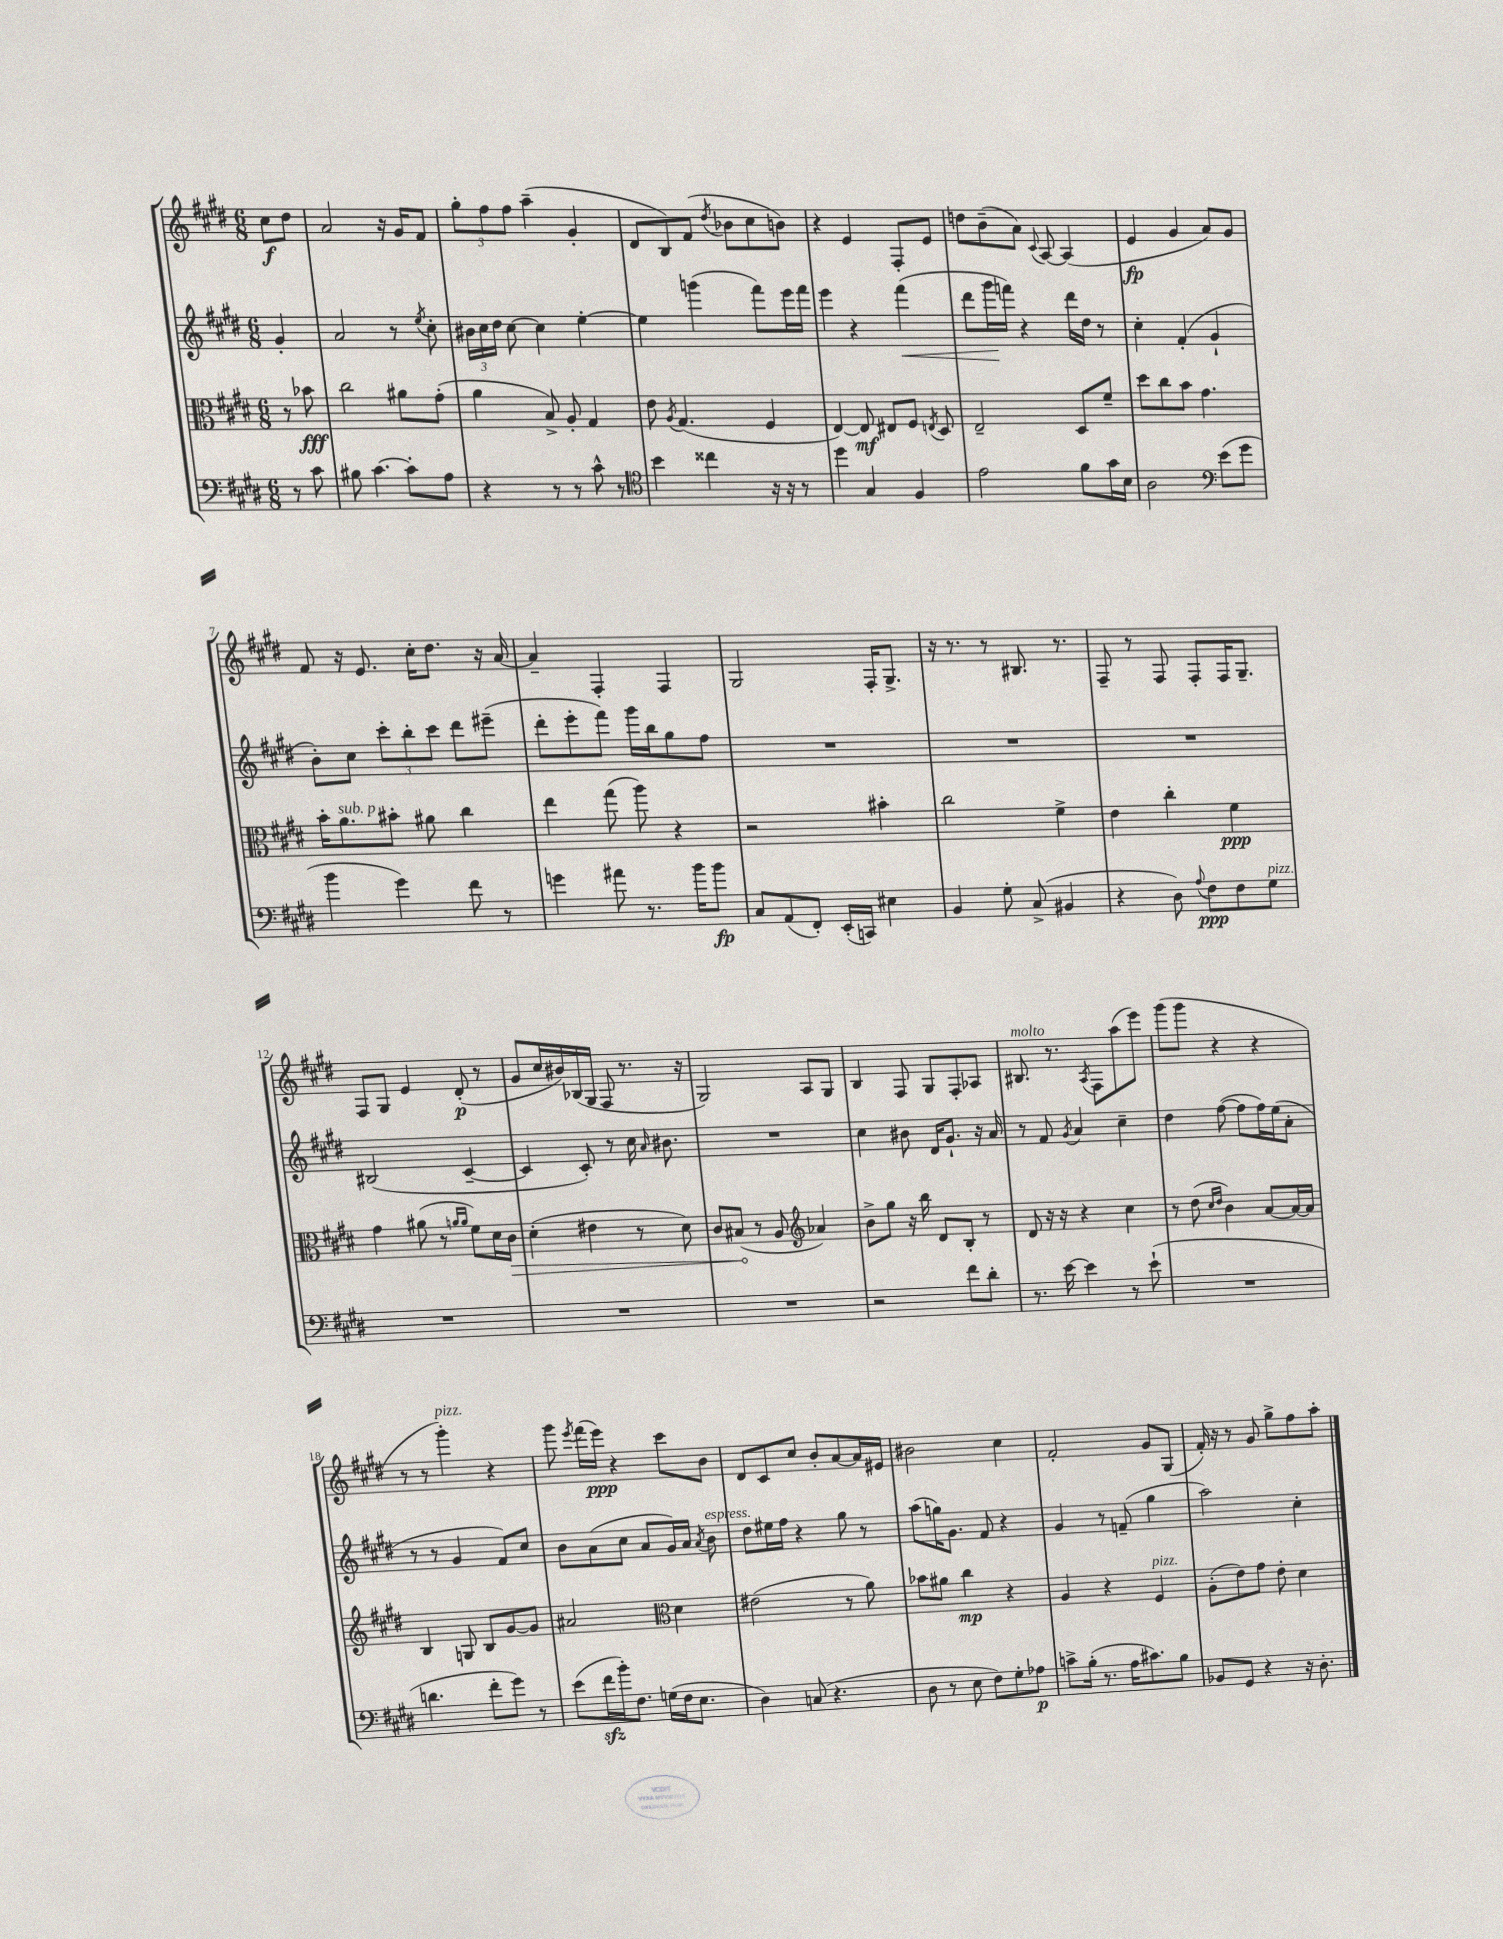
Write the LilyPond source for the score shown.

<<
\new StaffGroup <<
\new Staff = "s0" {
    \clef treble \key e \major \numericTimeSignature \time 6/8 \partial 4
    \autoBeamOff cis''8[\f dis''8] |
    a'2 r16 gis'16[ fis'8] |
    \tuplet 3/2 { gis''8[-. fis''8 fis''8] } a''4--( gis'4-. |
    dis'8[ b8) fis'8]( \acciaccatura { dis''8 } bes'8[ cis''8 b'8]) |
    r4 e'4 fis8[-. e'8] |
    d''8[ b'8--( a'8]) \appoggiatura { cis'8 } a8~ a4( |
    e'4\fp gis'4 a'8[) gis'8] |
    fis'8 r16 e'8. cis''16[-. dis''8.] r16 a'16~ |
    a'4-- fis4-. fis4 |
    gis2 fis16[-. gis8.]-> |
    r16 r8. r8 bis8. r8. |
    fis8-- r8 fis8 fis8[-. fis16 gis8.]-- |
    fis8[ gis8] e'4 dis'8-.\p( r8 |
    gis'8[ cis''16 bis'16) bes16( gis16] fis8 r8. r16 |
    gis2) a8[ gis8] |
    b4 fis8 gis8[ fis8-. aes8] |
    bis8.^\markup { \italic "molto" } r8. \acciaccatura { a8 } fis8[ a''8( e'''8]) |
    gis'''8[( gis'''8] r4 r4 |
    r8 r8 gis'''4-.^\markup { \italic "pizz." }) r4 |
    gis'''8 \acciaccatura { e'''8 } fis'''16[( e'''16]\ppp) r4 cis'''8[ b'8] |
    dis'8[ cis'8 cis''8] b'8[-. a'8~ a'16 eis'16] |
    bis'2 cis''4 |
    fis'2-. gis'8[ gis8]( |
    fis'16-.) r16 r8 gis'8 gis''8[-> fis''8 a''8]-. \bar "|." |
}
\new Staff = "s1" {
    \clef treble \key e \major \numericTimeSignature \time 6/8 \partial 4
    \autoBeamOff gis'4-. |
    a'2 r8 \acciaccatura { e''8 } cis''8-. |
    \tuplet 3/2 { bis'16[ cis''16 dis''16] } cis''8~ cis''4 e''4~-. |
    e''4 g'''4( fis'''8[) e'''16 fis'''16] |
    e'''4 r4 fis'''4\<( |
    dis'''8[ gis'''16\! f'''16]) r4 dis'''16[ dis''16] r8 |
    cis''4-. fis'4-.( gis'4-! |
    b'8[-.) cis''8] \tuplet 3/2 { cis'''8[-. b''8-. cis'''8] } dis'''8[ eis'''8]--( |
    dis'''8[-. e'''8-. fis'''8]) gis'''16[ b''16 gis''8 fis''8] |
    R2. |
    R2. |
    R2. |
    bis2( cis'4~-- |
    cis'4 cis'8-.) r8 cis''16 \grace { a'16 } bis'8. |
    R2. |
    cis''4 bis'8 dis'16[ gis'8.]-! r16 a'16 |
    r8 fis'8 \acciaccatura { gis'8 } a'4 cis''4-- |
    dis''4 fis''8~( fis''8[ fis''16) e''16( a'8]-. |
    r8 r8 gis'4 fis'8[) cis''8] |
    b'8[ a'8( cis''8] a'8[ gis'16) a'16] \acciaccatura { a'8 } b'8^\markup { \italic "espress." } |
    dis''8[ eis''16 fis''16] r4 gis''8 r8 |
    a''8[( g''16) gis'8.] fis'8 r4 |
    gis'4 r8 f'8--( gis''4 |
    a''2) cis''4-. \bar "|." |
}
\new Staff = "s2" {
    \clef alto \key e \major \numericTimeSignature \time 6/8 \partial 4
    \autoBeamOff r8 bes'8\fff |
    cis''2 ais'8[ gis'8]-.( |
    a'4 b8->) a8-. gis4 |
    e'8 \acciaccatura { a8 } gis4.( fis4 |
    e4~) e8\mf eis8[ fis8] \acciaccatura { e8 } dis8 |
    e2-- dis8[ fis'8]-- |
    dis''8[ cis''8 b'8] gis'4. |
    b'16[-. a'8.^\markup { \italic "sub. p" } bis'8]-. ais'8 cis''4 |
    e''4 gis''8( a''8) r4 |
    r2 bis'4-. |
    cis''2 fis'4-> |
    e'4 cis''4-. fis'4\ppp |
    gis'4 ais'8( r8 \grace { a'16[ a'16] } fis'8[) dis'16 \once \override Hairpin.circled-tip = ##t cis'16]\> |
    dis'4-.( eis'4 r8 dis'8) |
    cis'8[ bis8]\!( r8 a8 \clef treble aes'4) |
    b'8[-> gis''8] r16 b''16 dis'8[ b8]-. r8 |
    dis'8 r16 r16 r4 cis''4 |
    r8 dis''8( \grace { cis''16[ dis''16] } b'4) a'8[~ a'16~ a'16] |
    b4 g8 b8[ gis'8~ gis'8] |
    ais'2 \clef alto dis'4 |
    eis'2( r8 a'8) |
    bes'8[ ais'8] cis''4\mp r4 |
    a4 r4 fis4^\markup { \italic "pizz." } |
    a8[-.( e'8) gis'8] e'8-. dis'4 \bar "|." |
}
\new Staff = "s3" {
    \clef bass \key e \major \numericTimeSignature \time 6/8 \partial 4
    \autoBeamOff r8 cis'8 |
    bis8 cis'4.~ cis'8[-. a8] |
    r4 r8 r8 cis'8-^ r8 |
    \clef tenor b'4 cisis''4 r16 r16 r8 |
    dis''4 gis4 fis4 |
    e'2 fis'8[ gis'16 b16] |
    a2 \clef bass e'8[( gis'8] |
    b'4 gis'4) fis'8 r8 |
    g'4 ais'8 r8. b'16[ b'8]\fp |
    cis8[ a,8( fis,8]-.) e,16[-.( c,16]) eis4 |
    b,4 gis8-. cis8->( bis,4 |
    r4 dis8) \appoggiatura { a8 } fis8[\ppp fis8 gis8]^\markup { \italic "pizz." } |
    R2. |
    R2. |
    R2. |
    r2 fis'8[ dis'8]-. |
    r8. e'16~ e'4 r8 e'8-!( |
    R2. |
    d'4. fis'8[-. gis'8]) r8 |
    e'8[( fis'16\sfz b'16-.) fis8.] g16[( fis16 e8.] |
    dis4) c8( r4. |
    dis8 r8 e8 fis8[) gis8-. aes8]\p |
    c'8[-> b16]-.( r8. a16[ cis'8.) b8] |
    bes,8[ gis,8] r4 r16 dis8.-. \bar "|." |
}
>>
>>
